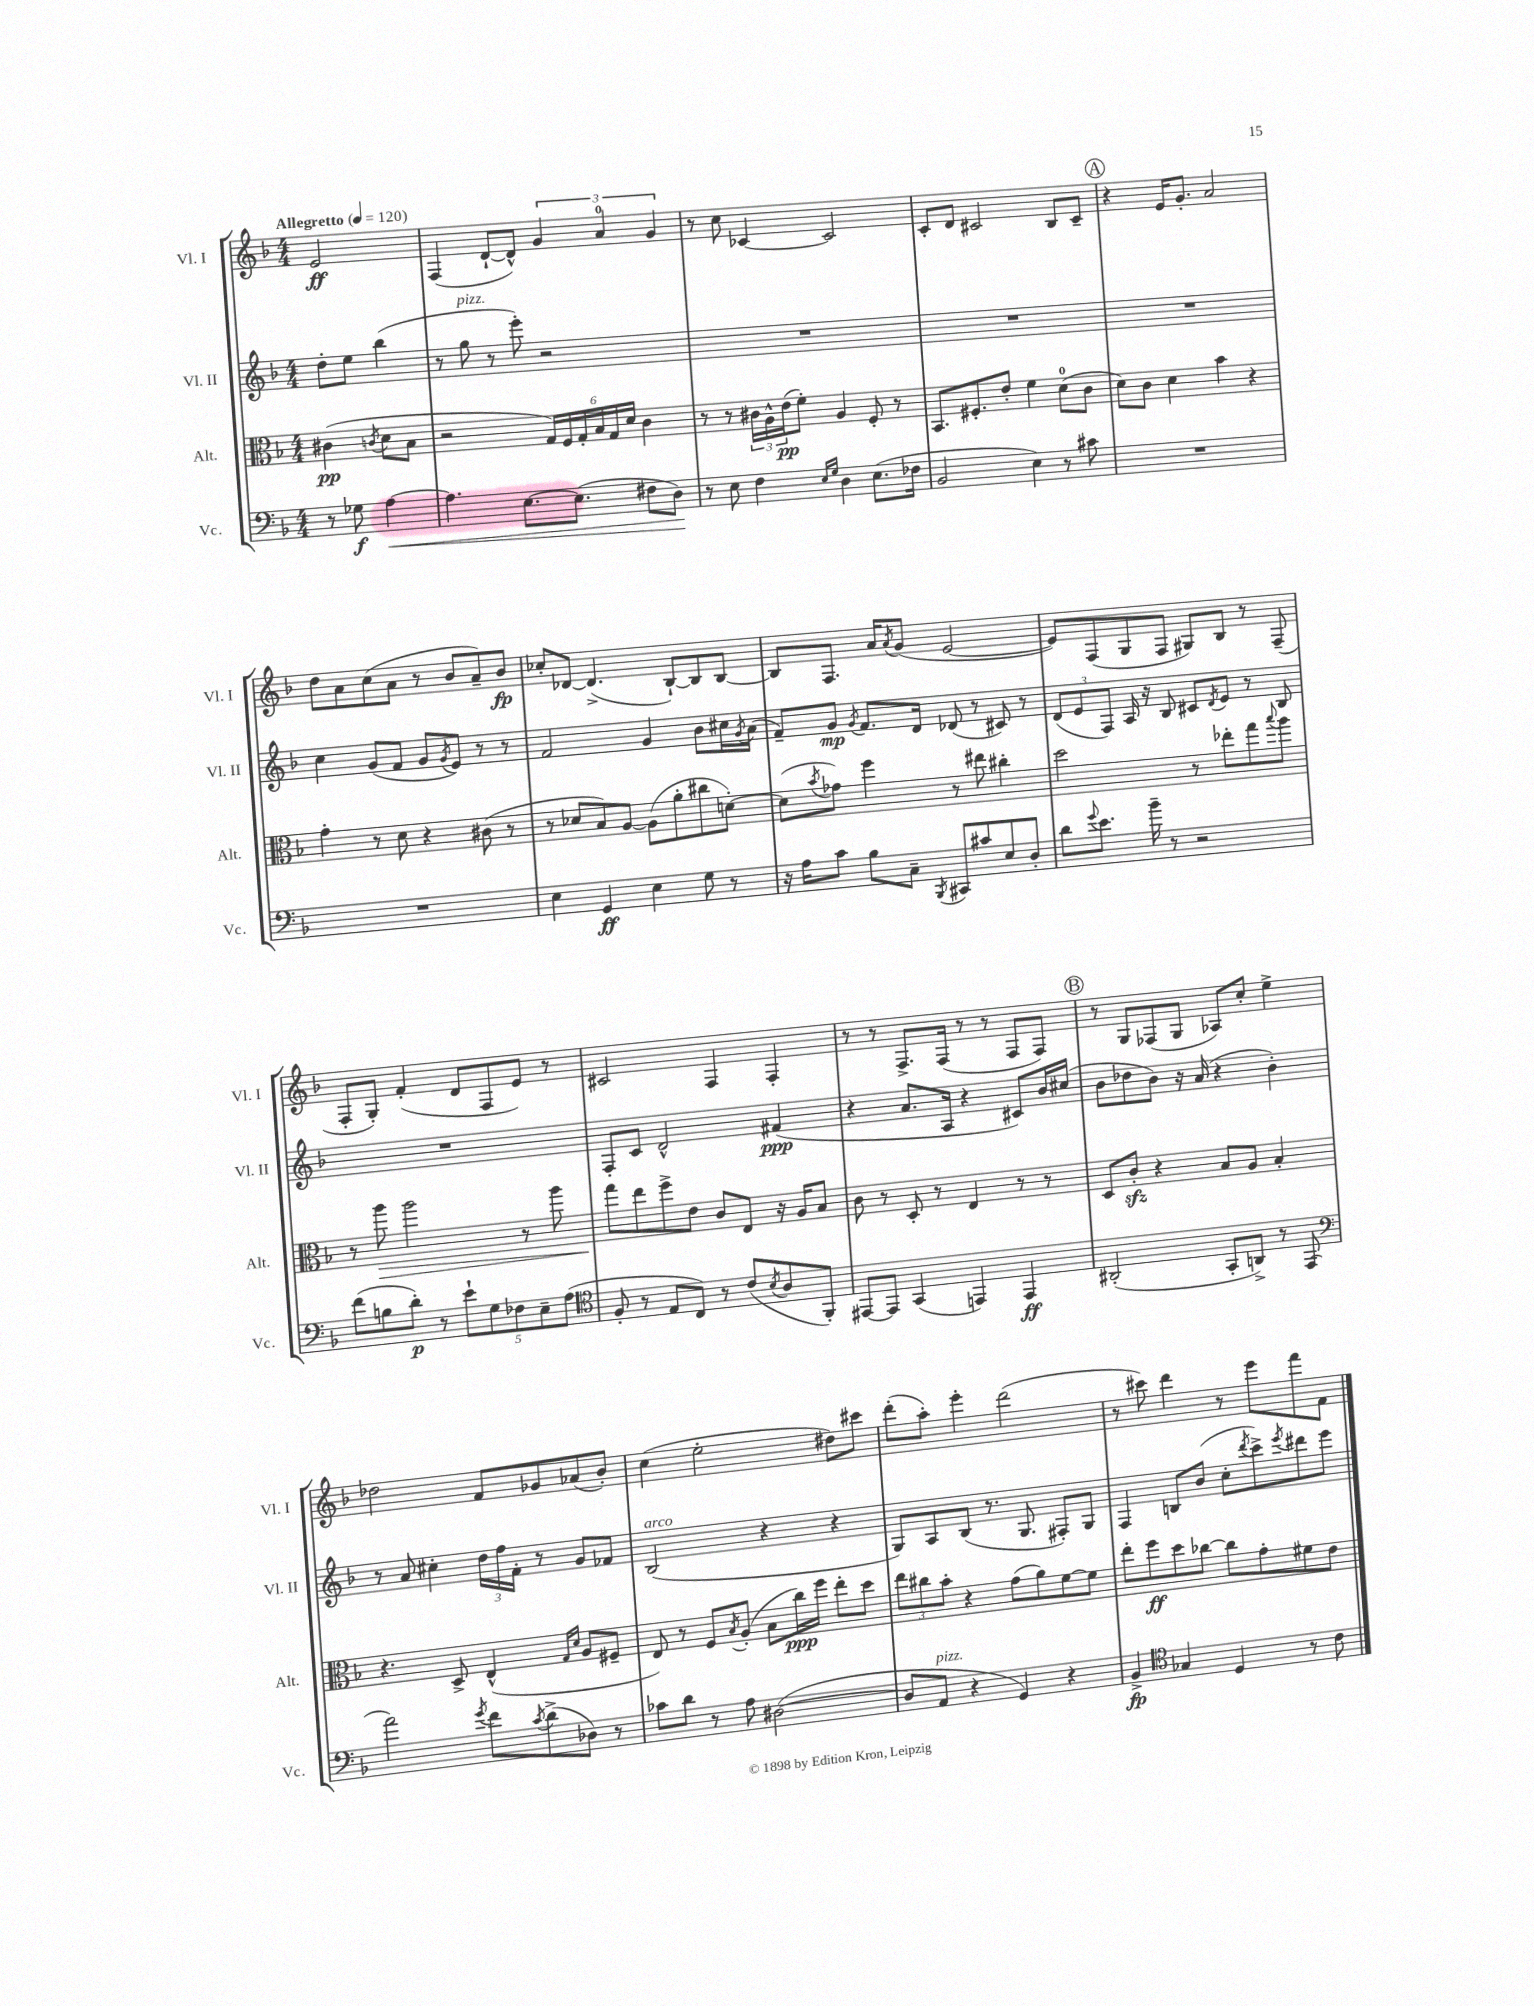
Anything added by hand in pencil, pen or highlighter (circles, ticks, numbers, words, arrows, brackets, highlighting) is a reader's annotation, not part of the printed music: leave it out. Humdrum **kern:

**kern	**kern	**kern	**kern
*staff4	*staff3	*staff2	*staff1
*clefF4	*clefC3	*clefG2	*clefG2
*k[b-]	*k[b-]	*k[b-]	*k[b-]
*M4/4	*M4/4	*M4/4	*M4/4
*MM120	*MM120	*MM120	*MM120
8r	(4c#	8dd'	2e
8G-	.	8ee	.
.	8qc	.	.
[4A	8d	(4bb-	.
.	8B-	.	.
=	=	=	=
4.A]	2r	8r	(4F
.	.	8gg	.
.	.	8r	[8d`
[8.E	.	8eee')	8d^^])
.	24G)	2r	6g
.	24F	.	.
(8.E]	.	.	.
.	24G'	.	.
.	24B-	.	.
.	24G	.	6a
.	24d	.	.
8F#	4c	.	.
.	.	.	6g
8D)	.	.	.
=	=	=	=
8r	8r	1r	8r
8E	8r	.	8cc
4F	24c#	.	[4c-
.	24A^^	.	.
.	(24e	.	.
.	8f')	.	.
16qqE	.	.	.
16qqG	.	.	.
4D	4A	.	2c-]
(8.E	8F'	.	.
.	8r	.	.
16F-	.	.	.
=	=	=	=
2BB-	8.BB-	1r	8c'
.	.	.	8d
.	8.F#'	.	.
.	.	.	2c#
.	8e'	.	.
4E)	4f	.	.
8r	(8d	.	8B-
8c#	8c	.	8c#~
=	=	=	=
1r	8d)	1r	4r
.	8c	.	.
.	4d	.	16e
.	.	.	8.g'
.	4b-	.	2a
.	4r	.	.
=	=	=	=
1r	4g'	4cc	8dd
.	.	.	8a
.	8r	(8g	(8cc
.	8d	8f	8a
.	4r	8g	8r
.	.	8qg	.
.	.	8e)	8b-
.	(8c#	8r	8a~)
.	8r	8r	8b-
=	=	=	=
4E	8r	2f	8cc-'
.	8d-	.	[8d-
4GG	8B-)	.	(4.d-^]
.	[8A	.	.
4E	(8A]	4g	.
.	8a'	.	[8B-`)
8G	8cc#	8b-	8B-]
8r	[8d')	16cc#	[8B-
.	.	8qg	.
.	.	(16a	.
=	=	=	=
16r	(8d]	8f~)	8B-]
16A	.	.	.
.	8qb-	.	.
8c	8g-)	8g	8.F
.	.	8qg	.
8B-	4ff	8.f	.
.	.	.	16a
.	.	.	8qa
8C~	.	.	(8g
.	.	16d	.
8qBBB-	.	.	.
8CC#	8r	(8d-	[2e
8c#	8ee#	8r	.
8E	4cc#'	8c#)	.
8D'	.	8r	.
=	=	=	=
8d	2dd	(12d	8e])
.	.	12e	.
8qqg	.	.	.
8.e	.	.	(8F
.	.	12F)	.
.	.	16A	8G
16b-~	.	16r	.
8r	.	8B-	8F
2r	8r	8c#	8G#)
.	.	8qd	.
.	8ee-'	8e	8B-
.	8gg	8r	8r
.	8qqbb-	.	.
.	8aa	8B-	(8F~
=	=	=	=
(8f	8r	1r	8F'
8B	8aa	.	8G')
8d')	2aa	.	(4f'
8r	.	.	.
10e`	.	.	8d
10G	.	.	.
.	.	.	8F
10F-	.	.	.
.	8r	.	8e)
10E~	.	.	.
.	8aa	.	8r
(10A	.	.	.
=	=	=	=
*clefC4	*	*	*
8F'	8gg	8F'	2c#
8r	8ee	8c	.
8E	8ff^	2d^^	.
8C)	8e	.	.
8r	8c	.	4F
(8c	8E	.	.
8qB-	.	.	.
8A	16r	(4f#	4F'
.	16A	.	.
8FF')	8B-	.	.
=	=	=	=
[8EE#	8c	4r	8r
8EE#]	8r	.	8r
(4GG	8D'	8.a	8.F^
.	8r	.	.
.	.	16A	(16F
4EE)	4E	4r	8r
.	.	.	8r
4EE	8r	8c#)	8F
.	8r	16b-	8F)
.	.	(16cc#	.
=	=	=	=
(2AA#'	8D	8b-	8r
.	8c'	8dd-	8G
.	4r	8b-)	(8F-
.	.	16r	8G
.	.	(16a	.
8GG'	8B-	4r	8A-)
8AA^)	8A	.	8cc'
8r	4B-'	4b-')	4ee^
(8EE	.	.	.
=	=	=	=
*clefF4	*	*	*
2a)	4.r	8r	2dd-
.	.	8a	.
.	.	4cc#'	.
.	8D^	.	.
8qg	.	.	.
8f	(4E^^	24dd	8f
.	.	24ff	.
.	.	24f'	.
8qc	.	.	.
(8d^	.	8r	8g-
.	16qqG	.	.
.	16qqd	.	.
8D-)	8A	8g	(8a-
8r	8F#~	8f-	8b-')
=	=	=	=
8c-	8E)	(2B-	(4cc
8d	8r	.	.
8r	8F	.	2ee'
.	8qB-	.	.
8A	(8A'	.	.
([2D#	8B-	4r	.
.	16cc)	.	.
.	16ff	.	.
.	8ee'	4r	8dd#)
.	8dd	.	8ccc#
=	=	=	=
8D#]	12ee	8G)	(8ddd'
.	12cc#	.	.
8AA	.	8A	8aa')
.	12b-'	.	.
4r	4r	(8B-	4eee'
.	.	8.r	.
4GG)	(8g	.	(2ddd
.	.	8.G	.
.	8a)	.	.
4r	[8f	8F#')	.
.	8f]	8G	.
=	=	=	=
4BB-^	8ee'	4F	8r
.	8ff	.	8ccc#)
*clefC4	*	*	*
4G-	8dd	8B	4ddd
.	[8cc-	(8b-	.
4D	8cc-]	8cc'	8r
.	.	8qddd	.
.	8g'	8ccc^)	8eee
.	.	8qeee	.
8r	8f#	8ddd#	8fff
8c	8e	8eee	8f
==	==	==	==
*-	*-	*-	*-
